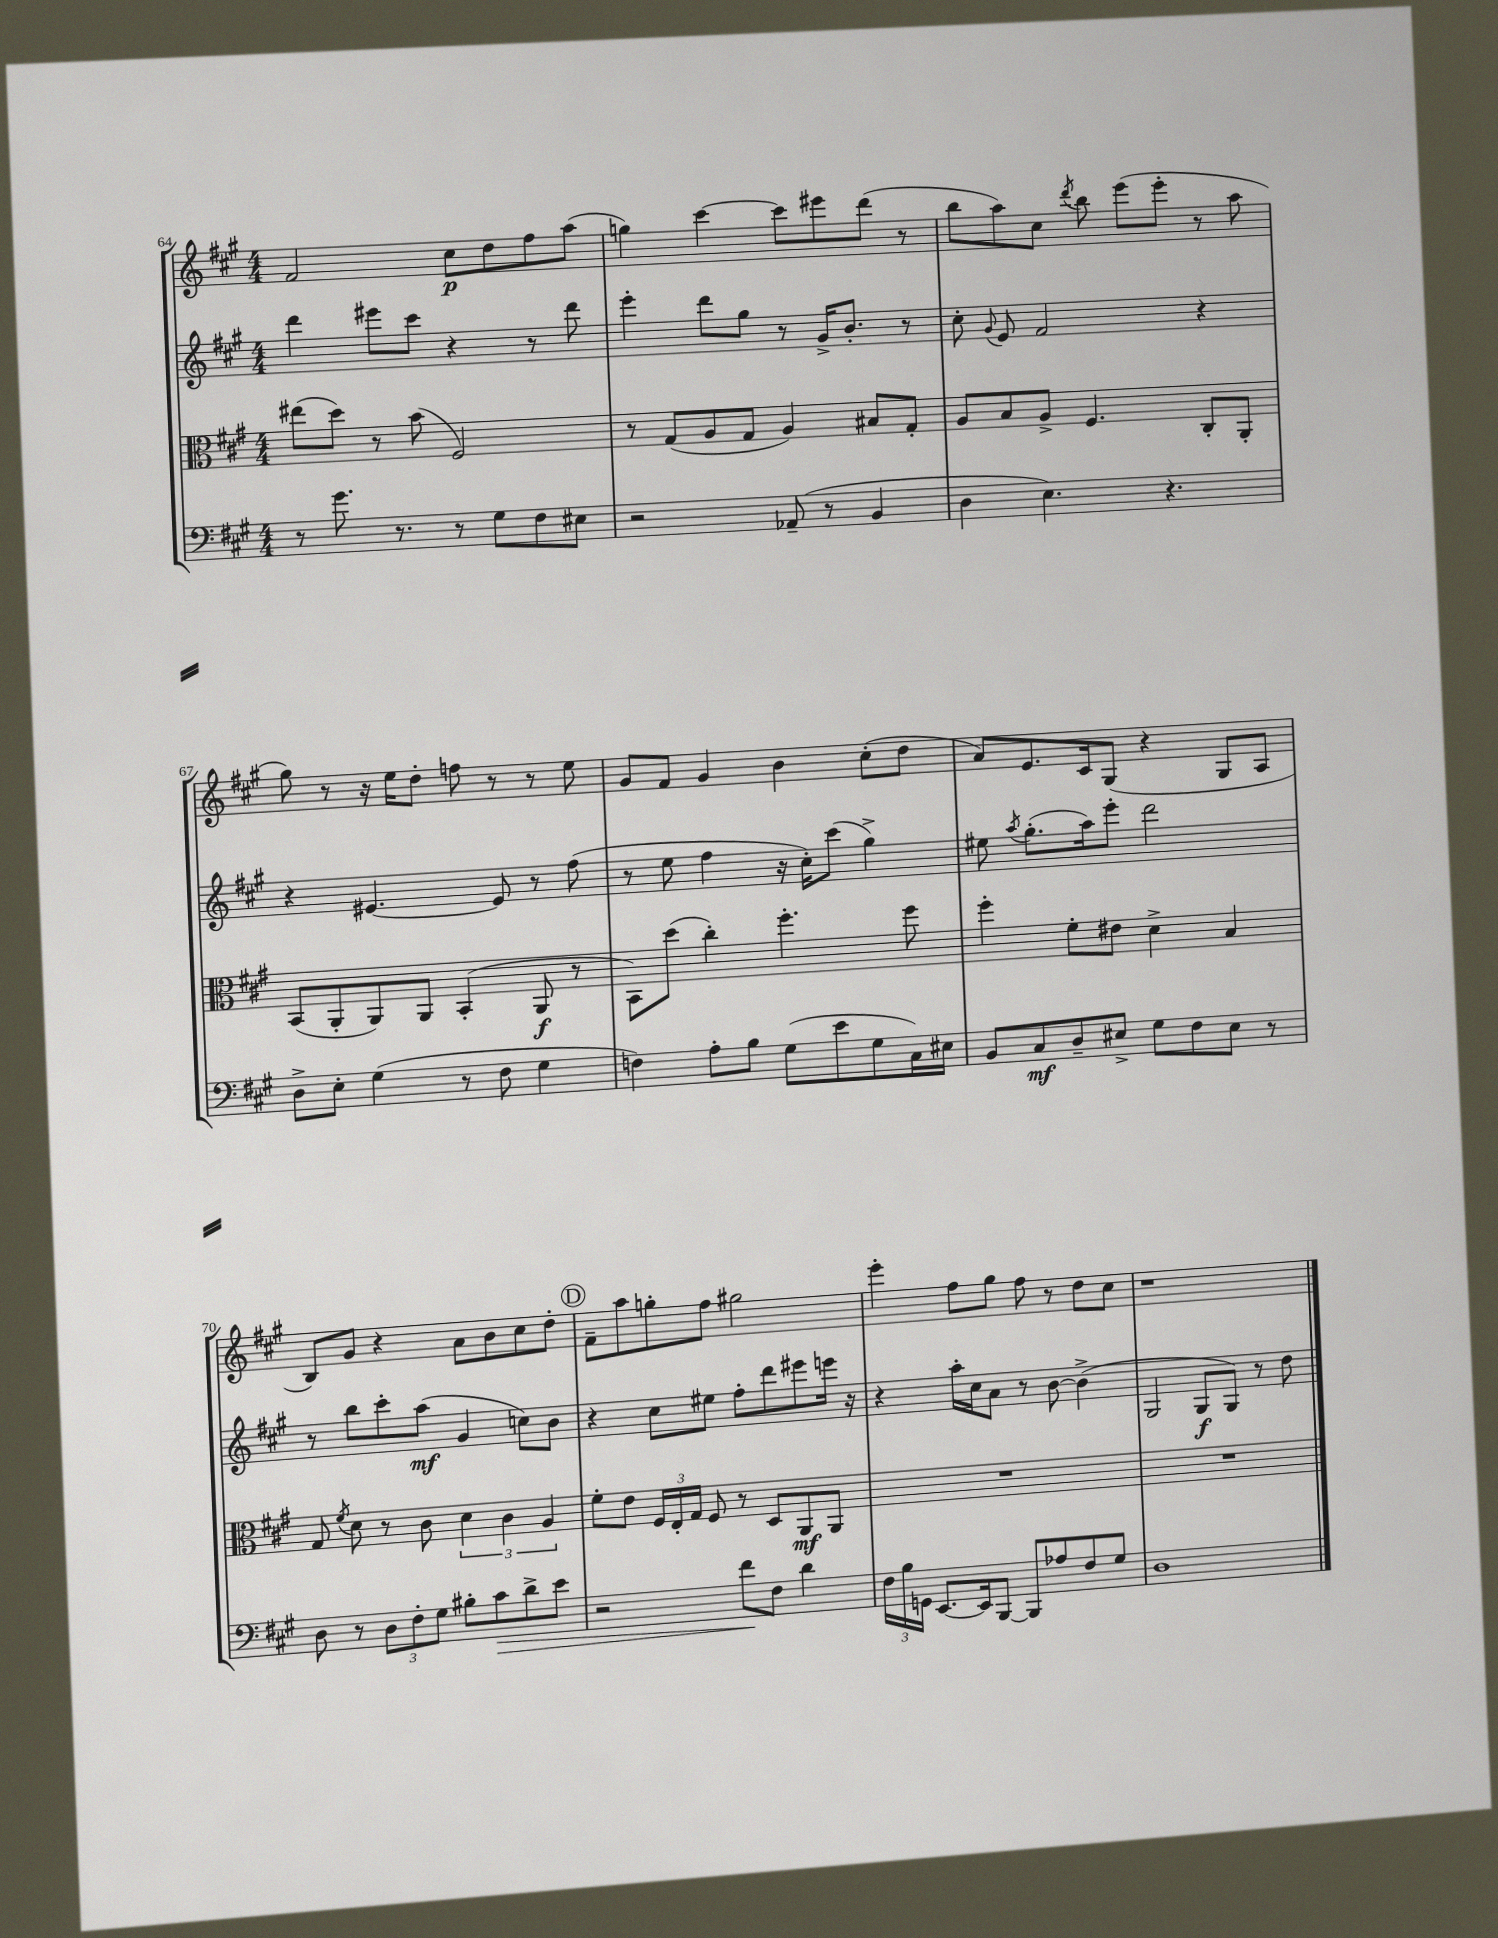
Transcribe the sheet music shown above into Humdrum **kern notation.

**kern	**kern	**kern	**kern
*staff4	*staff3	*staff2	*staff1
*clefF4	*clefC3	*clefG2	*clefG2
*k[f#c#g#]	*k[f#c#g#]	*k[f#c#g#]	*k[f#c#g#]
*M4/4	*M4/4	*M4/4	*M4/4
8r	(8ee#	4ddd	2f#
8.g#	8dd)	.	.
.	8r	8eee#	.
8.r	.	.	.
.	(8b	8ccc#	.
8r	2F#)	4r	8cc#
8G#	.	.	8dd
8F#	.	8r	8ff#
8E#	.	8ddd	(8aa
=	=	=	=
2r	8r	4eee'	4gg)
.	(8G#	.	.
.	8A	8ddd	[4ccc#
.	8G#	8gg#	.
(8AA-~	4A)	8r	8ccc#]
8r	.	16g#^	8eee#
.	.	8.b'	.
4BB	8B#	.	(8ddd
.	8G#'	8r	8r
=	=	=	=
4D	8A	8cc#'	8bb
.	.	8qqg#	.
.	8B	8e	8aa)
4.E)	8A^	2f#	8cc#
.	.	.	8qddd
.	4.F#	.	8bb
.	.	.	(8eee
4.r	.	.	8eee'
.	8C#'	4r	8r
.	8AA'	.	8aa
=	=	=	=
8D^	(8BB	4r	8gg#)
8E'	8AA'	.	8r
(4G#	8AA)	[4.e#	16r
.	.	.	16ee
.	8AA	.	8dd'
8r	(4BB'	.	8ff
8F#	.	8e#]	8r
4G#	8AA	8r	8r
.	8r	(8ff#	8ee
=	=	=	=
4F)	8BB)	8r	8g#
.	(8dd	8ee	8f#
8A'	4cc#')	4ff#	4g#
8B	.	.	.
(8G#	4.ff#'	16r	4b
.	.	16cc#')	.
8e	.	(8ccc#	.
8G#	.	4gg#^)	(8cc#'
16C#)	8ff#	.	8dd
16E#	.	.	.
=	=	=	=
8BB	4ff#'	8ee#	8a)
.	.	8qaa	.
8C#	.	(8.gg#'	8.e
8D~	8f#'	.	.
.	.	16aa)	16c#
8E#^	8e#	8eee'	(8G#
8G#	4d^	2ddd	4r
8F#	.	.	.
8E#	4B	.	8G#
8r	.	.	8A
=	=	=	=
8D	8G#	8r	8B)
.	8qf#	.	.
8r	8d	8bb	8g#
12D	8r	8ccc#'	4r
12F#'	.	.	.
.	8c#	(8aa	.
12G#	.	.	.
8B#'	6d	4g#	8a
8c#	.	.	8b
.	6c#	.	.
8d^	.	8cc)	8cc#
.	6A	.	.
8e	.	8b	8dd'
=	=	=	=
2r	8f#'	4r	8f#~
.	8e	.	8aa
.	24F#	8cc#	8gg'
.	24E'	.	.
.	24G#	.	.
.	8F#	8ee#	8ff#
8f#	8r	8ff#'	2gg#
8F#	8D	8ddd	.
4d	8AA	8eee#	.
.	8AA	16eee	.
.	.	16r	.
=	=	=	=
24F#	1r	4r	4eee'
24B	.	.	.
24GG	.	.	.
[8.EE	.	.	.
.	.	16aa'	8ff#
16EE]	.	16cc#	.
[8BBB	.	8a	8gg#
8BBB]	.	8r	8ff#
8A-	.	[8b	8r
8F#	.	(4b^]	8dd
8G#	.	.	8cc#
=	=	=	=
1D	1r	2G#	1r
.	.	8G#	.
.	.	8G#)	.
.	.	8r	.
.	.	8dd	.
==	==	==	==
*-	*-	*-	*-
